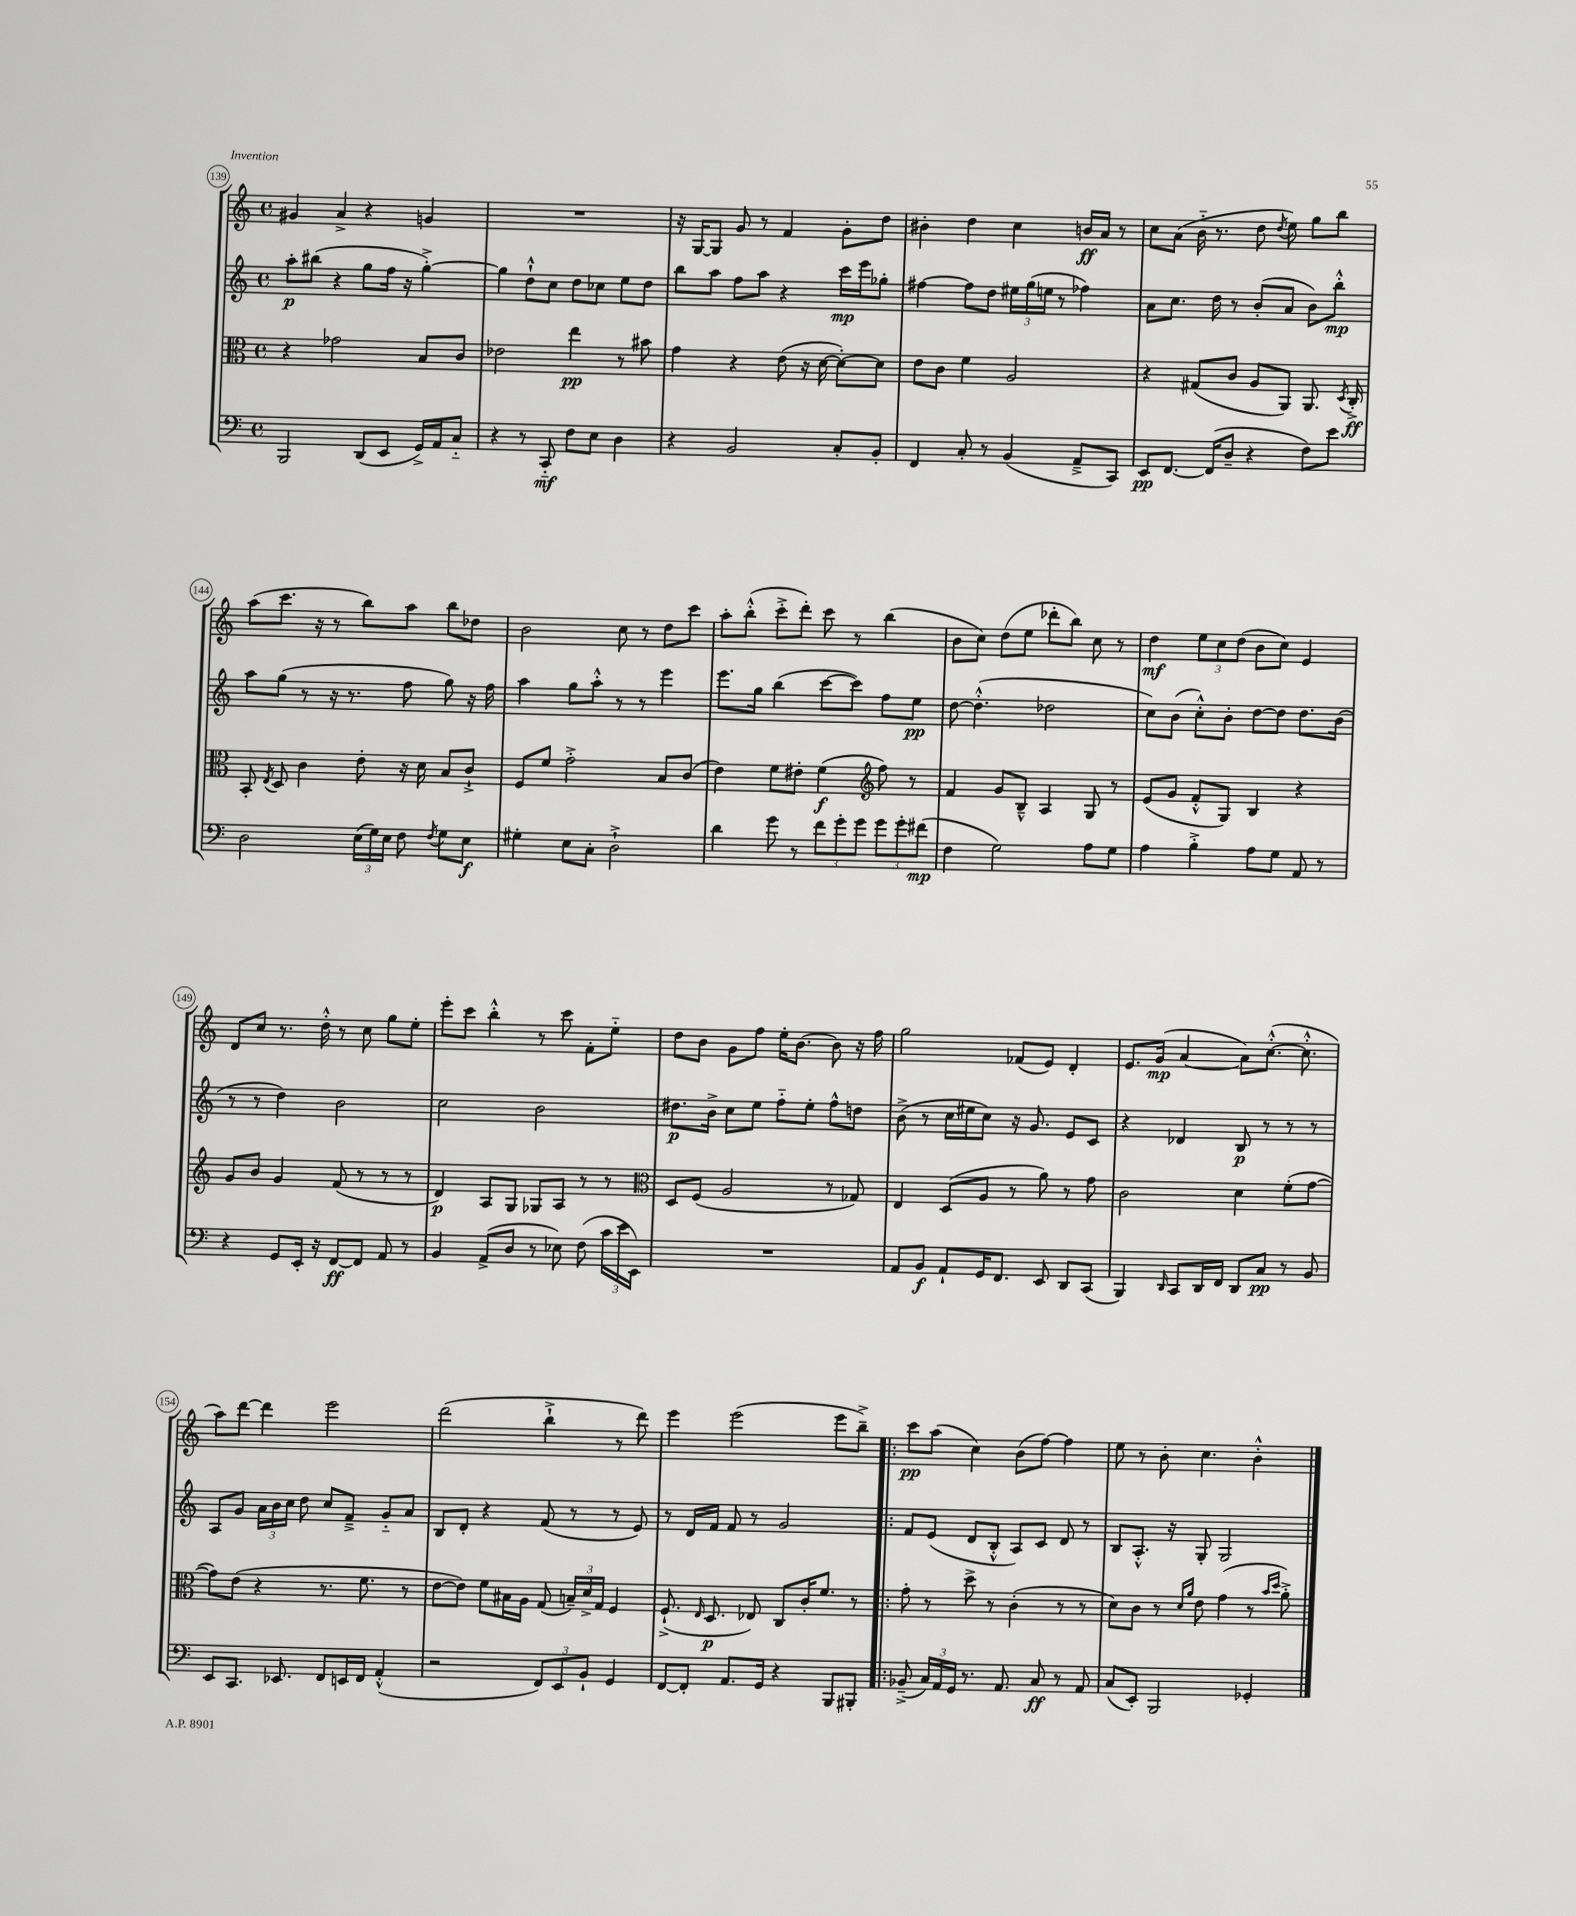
<<
\new StaffGroup <<
\new Staff = "s0" {
    \clef treble \key c \major \defaultTimeSignature \time 4/4
    \autoBeamOff gis'4 a'4-> r4 g'4 |
    R1 |
    r16 g16[~ g8] g'8 r8 f'4 g'8[-. d''8] |
    bis'4-. d''4 c''4 b'16[\ff a'16] r8 |
    c''8[ a'8]( b'16-_ r8. d''8 \acciaccatura { d''8 } e''8) g''8[ b''8] |
    a''8[( c'''8.] r16 r8 b''8[) a''8] b''8[ des''8] |
    b'2 c''8 r8 d''8[ c'''8] |
    a''8[-. b''8]-.-^( c'''8[-.-> d'''8]-.) c'''8 r8 b''4( |
    b'8[ c''8]) d''8[( e''8] des'''8[-. b''8]) c''8 r8 |
    d''4\mf \tuplet 3/2 { e''8[ c''8 d''8]( } b'8[ c''8]) e'4 |
    d'8[ c''8] r8. d''16-.-^ r8 c''8 g''8[ e''8]-. |
    e'''8[-. c'''8] b''4-.-^ r8 c'''8 f'8[-. e''8]-_ |
    d''8[ b'8] g'8[ f''8] e''16[-. b'8.]~ b'8 r16 f''16 |
    g''2 fes'8[( e'8]) d'4-. |
    e'8.[ g'16]\mp( a'4~ a'8[) c''8.]~-.-^( c''8.-.-^ |
    a''8[) d'''8]~ d'''4 e'''2 |
    d'''2( b''4-!-> r8 d'''8) |
    e'''4 e'''2( e'''8[ b''8]--->) |
    \bar ".|:" c'''8[\pp a''8]( c''4) b'8[( f''8]~) f''4 |
    e''8 r8 b'8-. c''4. b'4-.-^ \bar "|." |
}
\new Staff = "s1" {
    \clef treble \key c \major \defaultTimeSignature \time 4/4
    \autoBeamOff a''8[-.\p bis''8]( r4 g''8[ f''16] r16 g''4~-.->) |
    g''4 d''8[-!-^ c''8] d''8[ ces''8] e''8[ d''8] |
    b''8[ a''8] f''8[ a''8] r4 c'''16[\mp e'''16 ges''8]-. |
    fis''4~ fis''8[ d''8] \tuplet 3/2 { eis''16[ g''16( e''16] } r8 fes''4) |
    a'8[ c''8.] d''16 r8 b'8[-.( a'8] b'8[) b''8]-.-^\mp |
    a''8[ g''8]( r8 r16 r8. f''8 g''8) r16 f''16 |
    a''4 g''8[ a''8]-.-^ r8 r8 e'''4 |
    e'''8.[ g''16] b''4( c'''8[~ c'''8]) f''8[ e''8]\pp |
    d''8~ d''4.-.-^( des''2 |
    c''8[) b'8]( c''8[-.-^) b'8]-. d''8[~ d''8] d''8.[ b'16]( |
    r8 r8 d''4) b'2 |
    c''2 b'2 |
    dis''8.[\p b'16]-> c''8[ e''8] f''8[-_ e''8]-. f''8[-^ d''8] |
    b'8->( r8 c''16[ eis''16 c''8]) r16 g'8. e'8[ c'8] |
    r4 des'4 b8\p r8 r8 r8 |
    a8[ g'8] \tuplet 3/2 { a'16[ b'16 c''16] } d''8 c''8[ f'8]---> g'8[-_ a'8] |
    b8[ d'8]-. r4 f'8( r8 r8 e'8) |
    r8 d'16[ f'16] f'8 r8 g'2 |
    \bar ".|:" f'8[ e'8]( d'8[ b8]-.-^ a8[) c'8] d'8 r8 |
    b8[ a8.]-.-^ r16 g8-. g2 \bar "|." |
}
\new Staff = "s2" {
    \clef alto \key c \major \defaultTimeSignature \time 4/4
    \autoBeamOff r4 ges'2 b8[ c'8] |
    ees'2 e''4\pp r8 bis'8 |
    g'4 r4 e'8( r16 d'16~ d'8[~-.) d'8] |
    e'8[ c'8] f'4 a2 |
    r4 gis8[( c'8] a8[ a,8]) a,8. \acciaccatura { d8 } c16-.->\ff |
    b,8-. \acciaccatura { e8 } d8 c'4 e'8-. r16 d'16 b8[ c'8]-!-> |
    f8[ f'8] g'2-.-> b8[ c'8]( |
    e'4) f'8[ eis'8]-. f'4\f( \clef treble f''8) r8 |
    f'4 g'8[ b8]---^ a4 g8 r8 |
    e'8[( g'8] f'8[-.-^ g8]) b4 r4 |
    g'8[ b'8] g'4 f'8( r8 r8 r8 |
    d'4\p) a8[ g8] ges8[ a8] r8 r8 |
    \clef alto d8[ f8]( a2 r8 ges8) |
    e4 d8[( a8] r8 a'8) r8 g'8 |
    c'2 d'4 f'8[-.( g'8]~ |
    g'8[) e'8]( r4 r8. f'8. r8 |
    e'8[~ e'8]) f'8[ bis16 a16] g8( \tuplet 3/2 { b16[--) d'16-> g16] } f4 |
    f8.-!->( \grace { e16 } d8.\p ees8) c8[ c'16-. f'8.] r8 |
    \bar ".|:" g'8-. r8 d''8-> r8 c'4-.( r8 r8 |
    d'8[) c'8] r8 \grace { d'16[ a'16] } e'8 g'4( r8 \grace { b'16[ d''16] } a'8-.->) \bar "|." |
}
\new Staff = "s3" {
    \clef bass \key c \major \defaultTimeSignature \time 4/4
    \autoBeamOff b,,2 d,8[( e,8] g,16[->) a,16 c8]-_ |
    r4 r8 c,8-_\mf f8[ e8] d4 |
    r4 b,2 c8[-. b,8]-. |
    f,4 c8-. r8 b,4( a,8[---> c,8]) |
    e,8[\pp f,8.]~ f,16[( d8]-- r4 f8[) e'8] |
    d2 \tuplet 3/2 { e16[( g16) e16] } f8 \acciaccatura { f8 } g8[ e8]\f |
    gis4-. e8[ c8]-. d2-!-> |
    d'4 g'8 r8 \tuplet 3/2 { f'8[ g'8-. g'8] } \tuplet 3/2 { g'8[ g'8-. fis'8]\mp( } |
    f4 g2) a8[ g8] |
    a4 b4-.-> a8[ g8] a,8 r8 |
    r4 g,8[ e,16]-. r16 f,8[~\ff f,8] a,8 r8 |
    b,4 a,8[->( d8] r8 ees8) f8( \tuplet 3/2 { c'16[ e'16 e,16]) } |
    R1 |
    a,8[ b,8]\f a,8[-! g,16 f,8.] e,8 d,8[ c,8]( |
    b,,4) \grace { d,16 } c,8[ d,16 f,16] d,8[ c8]\pp r8 b,8 |
    e,8[ c,8.] ees,8. f,8[ e,16 f,16] a,4-.-^( |
    r2 \tuplet 3/2 { f,8[) e,8 b,8]-! } g,4 |
    f,8[~ f,8]-. a,8.[ g,16] r4 b,,8[ bis,,8]-. |
    \bar ".|:" bes,8--->( \tuplet 3/2 { c16[) a,16 g,16] } r8. a,8. c8\ff r8 a,8 |
    c8[( e,8]-.) b,,2 ges,4-. \bar "|." |
}
>>
>>
\layout { \context { \Score currentBarNumber = #139 \override BarNumber.stencil = #(make-stencil-circler 0.1 0.3 ly:text-interface::print) } }
